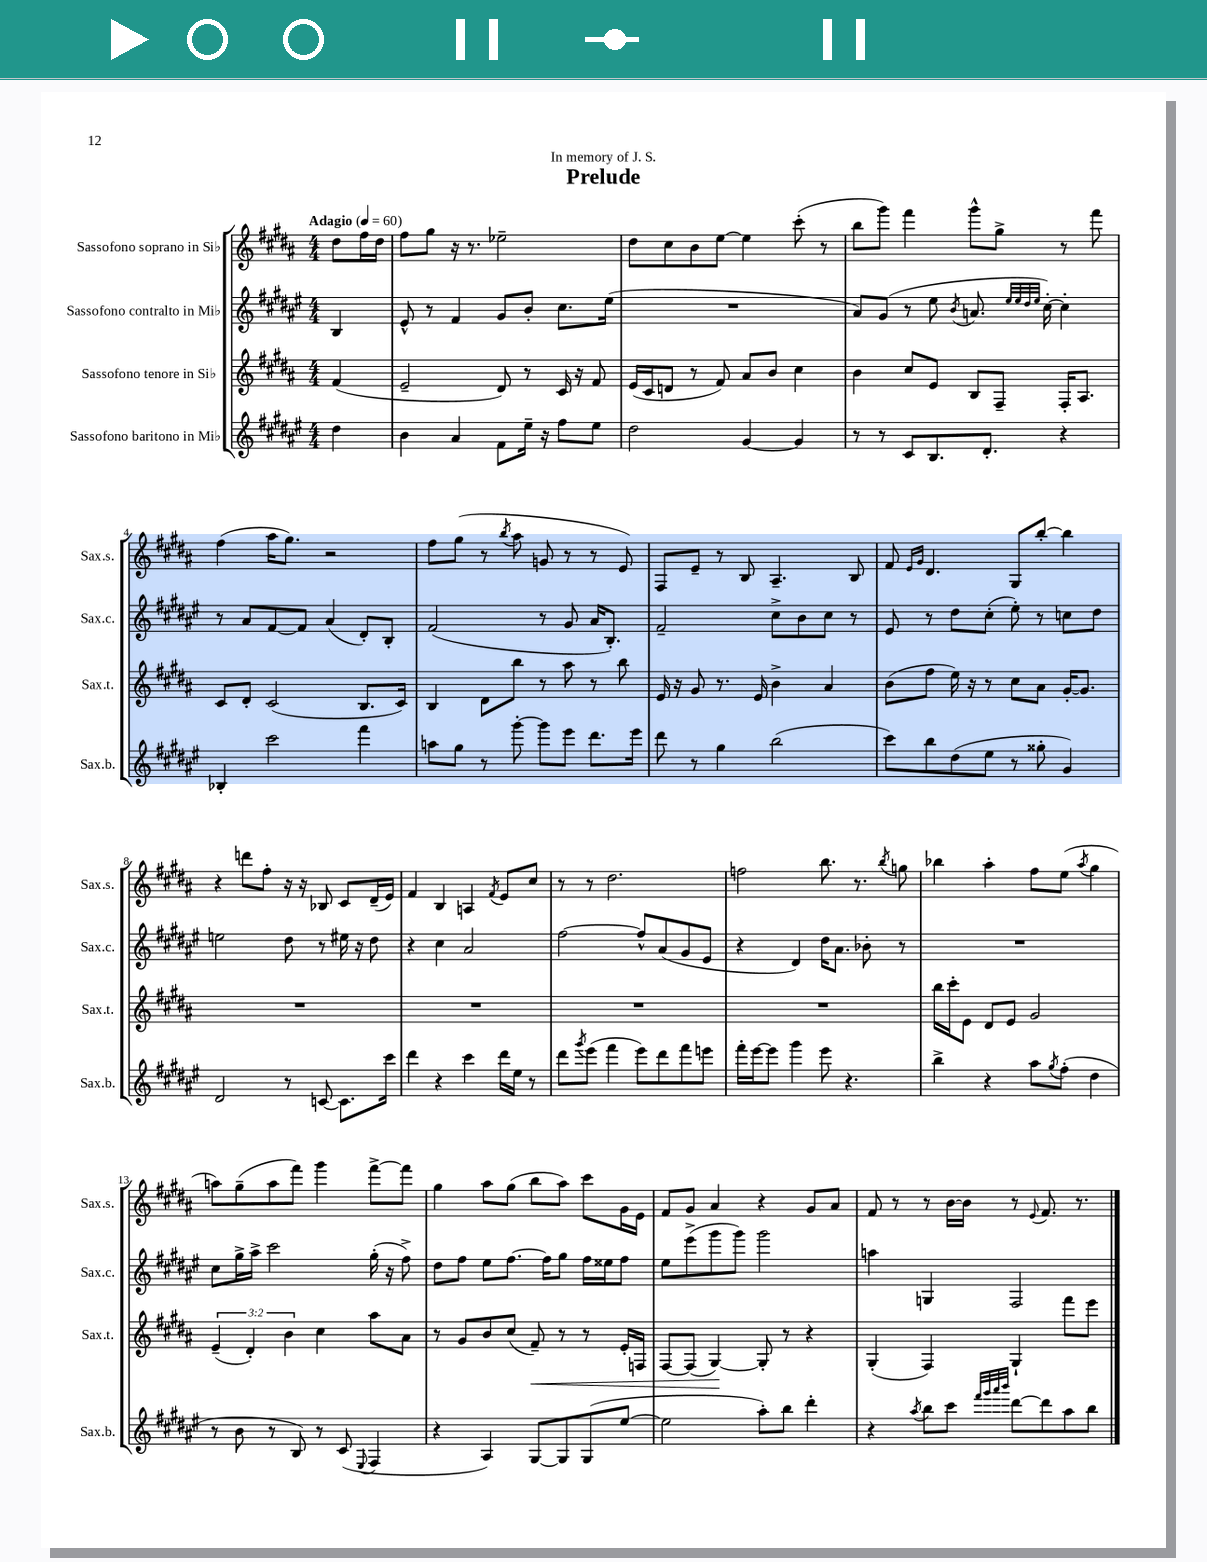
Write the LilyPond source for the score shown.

\header { title = "Prelude" dedication = "In memory of J. S." }
<<
\new StaffGroup <<
\new Staff = "s0" \with { instrumentName = "Sassofono soprano in Sib" shortInstrumentName = "Sax.s." } {
    \clef treble \key b \major \numericTimeSignature \time 4/4 \partial 4 \tempo "Adagio" 4 = 60
    dis''8 fis''16 dis''16 |
    fis''8 gis''8 r16 r8. ees''2-- |
    dis''8 cis''8 b'8 e''8~ e''4 cis'''8-.( r8 |
    b''8 gis'''8) fis'''4 gis'''8-^ gis''8-> r8 fis'''8 |
    fis''4( ais''16 gis''8.) r2 |
    fis''8 gis''8( r8 \acciaccatura { b''8 } ais''8 g'8 r8 r8 e'8) |
    fis8 e'8-- r8 b8 ais4.-- b8 |
    fis'8 \grace { e'16 gis'16 } dis'4. gis8 b''8~-. b''4 |
    r4 d'''8 fis''8-. r16 r16 bes8 cis'8 dis'16--( e'16) |
    fis'4 b4 a4 \acciaccatura { fis'8 } e'8 cis''8 |
    r8 r8 dis''2. |
    f''2 b''8. r8. \acciaccatura { b''8 } g''8 |
    bes''4 ais''4-. fis''8 e''8( \acciaccatura { ais''8 } gis''4 |
    a''8) gis''8--( a''8 fis'''8) gis'''4 fis'''8~-> fis'''8 |
    gis''4 ais''8 gis''8( b''8 ais''8) cis'''8 gis'16 e'16 |
    fis'8 gis'8 ais'4 r4 gis'8 ais'8 |
    fis'8 r8 r8 b'16~ b'16 r8 \appoggiatura { e'8 } fis'8. r8. \bar "|." |
}
\new Staff = "s1" \with { instrumentName = "Sassofono contralto in Mib" shortInstrumentName = "Sax.c." } {
    \clef treble \key fis \major \numericTimeSignature \time 4/4 \partial 4
    b4 |
    eis'8-^ r8 fis'4 gis'8 b'8-. cis''8. eis''16( |
    R1 |
    ais'8) gis'8( r8 eis''8 \acciaccatura { b'8 } a'8. \grace { eis''32 eis''32 dis''32 eis''32 } cis''16~-.) cis''4-. |
    r8 ais'8 fis'8~ fis'8 ais'4( dis'8-.) b8-. |
    fis'2( r8 gis'8 ais'16 b8.-.) |
    fis'2-- cis''8-> b'8 cis''8 r8 |
    eis'8 r8 dis''8 cis''8-.( eis''8-.) r8 c''8 dis''8 |
    e''2 dis''8 r8 eis''16 r16 dis''8 |
    r4 cis''4 ais'2 |
    fis''2~ fis''8-^ ais'8( gis'8 eis'8 |
    r4 dis'4) dis''16 ais'8. bes'8-. r8 |
    R1 |
    cis''8 gis''16-> ais''16-> cis'''2 gis''16-.( r16 fis''8->) |
    dis''8 fis''8 eis''8 fis''8.~ fis''16 gis''8 fis''16 eisis''16 fis''8 |
    eis''8 eis'''8->( gis'''8 gis'''8) gis'''2 |
    a''4 g4 fis2 \bar "|." |
}
\new Staff = "s2" \with { instrumentName = "Sassofono tenore in Sib" shortInstrumentName = "Sax.t." } {
    \clef treble \key b \major \numericTimeSignature \time 4/4 \override Staff.TupletNumber.text = #tuplet-number::calc-fraction-text \partial 4
    fis'4( |
    e'2-- dis'8) r8 cis'16 r16 fis'8 |
    e'16( cis'16 d'8 r8 fis'8) ais'8 b'8 cis''4 |
    b'4 cis''8 e'8 b8 fis8-- fis16-. ais8. |
    cis'8 dis'8-. cis'2( b8. cis'16) |
    b4 dis'8 b''8 r8 ais''8 r8 b''8 |
    e'16 r16 gis'8 r8. e'16 b'4-> ais'4 |
    b'8( fis''8 e''16) r16 r8 cis''8 ais'8 gis'16~-. gis'8. |
    R1 |
    R1 |
    R1 |
    R1 |
    b''16 cis'''16-. e'8 dis'8 e'8 gis'2 |
    \tuplet 3/2 { e'4--( dis'4-.) b'4 } cis''4 ais''8 ais'8 |
    r8 gis'8 b'8 cis''8( fis'8--\<) r8 r8 e'16-. f16 |
    fis8~ fis8( gis4~\!) gis8-. r8 r4 |
    gis4-.( fis4) gis4-! fis'''8 e'''8 \bar "|." |
}
\new Staff = "s3" \with { instrumentName = "Sassofono baritono in Mib" shortInstrumentName = "Sax.b." } {
    \clef treble \key fis \major \numericTimeSignature \time 4/4 \partial 4
    dis''4 |
    b'4 ais'4 fis'8 eis''16-- r16 fis''8 eis''8 |
    dis''2 gis'4~ gis'4 |
    r8 r8 cis'8 b8. dis'8.-. r4 |
    bes4-. cis'''2 fis'''4 |
    a''8 gis''8 r8 gis'''8~-. gis'''8 eis'''8 dis'''8. eis'''16 |
    dis'''8 r8 gis''4 b''2( |
    cis'''8) b''8 dis''8( eis''8 r8 gisis''8-. gis'4) |
    dis'2 r8 c'8~ c'8. cis'''16 |
    dis'''4 r4 cis'''4 dis'''16 eis''16 r8 |
    dis'''8 \acciaccatura { gis'''8 } eis'''8( fis'''4 eis'''8) dis'''8 fis'''8 e'''8 |
    fis'''16-. eis'''16~ eis'''8 gis'''4 eis'''8 r4. |
    b''4-> r4 ais''8 \acciaccatura { gis''8 } fis''8-.( dis''4 |
    r8 b'8 r8 b8) r8 cis'8( \appoggiatura { eis8 } fis4 |
    r4 ais4) gis8~ gis8 gis8( eis''8~ |
    eis''2 ais''8-.) b''8 dis'''4-. |
    r4 \acciaccatura { ais''8 } b''8 cis'''8 \grace { fis'''32 gis'''32 ais'''32 b'''32 } dis'''8~ dis'''8 ais''8 b''8 \bar "|." |
}
>>
>>
